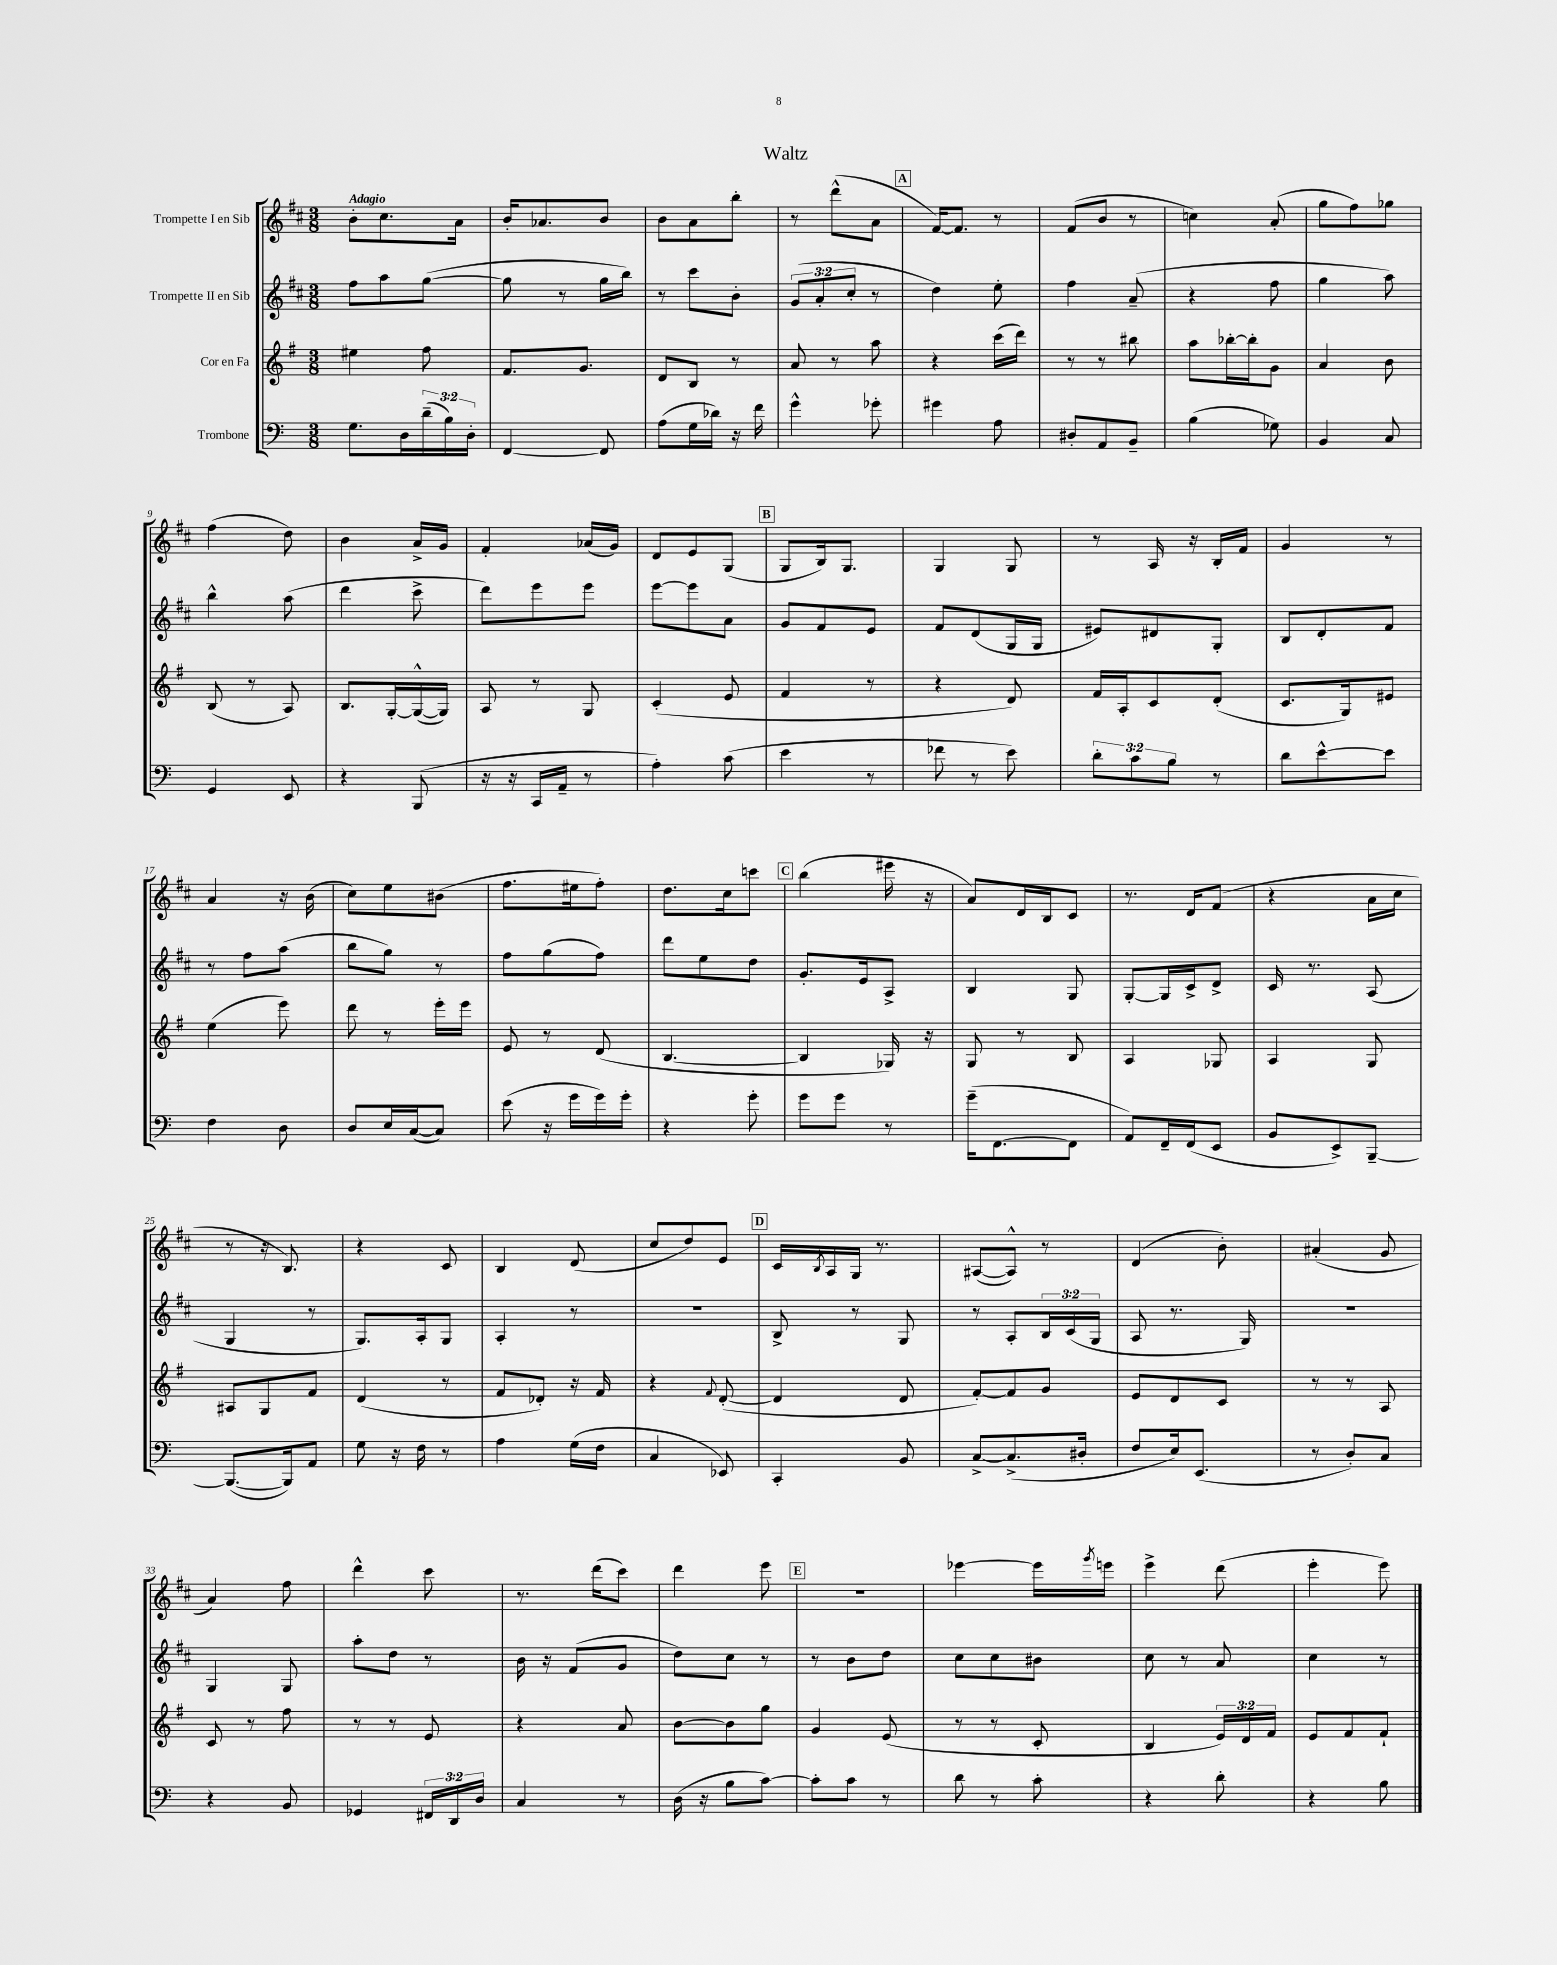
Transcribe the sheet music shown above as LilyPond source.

\header { title = "Waltz" }
<<
\new StaffGroup <<
\new Staff = "s0" \with { instrumentName = "Trompette I en Sib" } {
    \clef treble \key d \major \numericTimeSignature \time 3/8 \tempo "Adagio"
    b'8-. cis''8. a'16 |
    b'16-. aes'8. b'8 |
    b'8 a'8 b''8-. |
    r8 d'''8-^( a'8 |
    \mark \markup { \box "A" } fis'16~) fis'8. r8 |
    fis'8( b'8 r8 |
    c''4) a'8-.( |
    g''8 fis''8) ges''8 |
    fis''4( d''8) |
    b'4 a'16-> g'16 |
    fis'4-. aes'16( g'16) |
    d'8 e'8 g8( |
    \mark \markup { \box "B" } g8 b16) g8. |
    g4 g8 |
    r8 a16 r16 b16-. fis'16 |
    g'4 r8 |
    a'4 r16 b'16( |
    cis''8) e''8 bis'8( |
    fis''8. eis''16 fis''8-.) |
    d''8. cis''16 c'''8 |
    \mark \markup { \box "C" } b''4( eis'''16 r16 |
    a'8) d'16 b16 cis'8 |
    r8. d'16 fis'8( |
    r4 a'16 cis''16 |
    r8 r16 b8.) |
    r4 cis'8 |
    b4 d'8( |
    cis''8 d''8) e'8 |
    \mark \markup { \box "D" } cis'16 \acciaccatura { b8 } a16 g16 r8. |
    ais8~( ais8-^) r8 |
    d'4( b'8-.) |
    ais'4-.( g'8 |
    a'4) fis''8 |
    d'''4-^ cis'''8 |
    r8. d'''16( cis'''8) |
    d'''4 e'''8 |
    \mark \markup { \box "E" } R4. |
    ees'''4~ ees'''16 \acciaccatura { g'''8 } e'''16 |
    e'''4-> d'''8( |
    e'''4-. e'''8) \bar "|." |
}
\new Staff = "s1" \with { instrumentName = "Trompette II en Sib" } {
    \clef treble \key d \major \numericTimeSignature \time 3/8 \override Staff.TupletNumber.text = #tuplet-number::calc-fraction-text
    fis''8 a''8 g''8~( |
    g''8 r8 g''16 b''16) |
    r8 cis'''8 b'8-. |
    \tuplet 3/2 { g'8( a'8-. cis''8-. } r8 |
    \mark \markup { \box "A" } d''4) e''8-. |
    fis''4 a'8--( |
    r4 fis''8 |
    g''4 a''8) |
    b''4-^ a''8( |
    d'''4 cis'''8-> |
    d'''8) e'''8 e'''8 |
    e'''8~ e'''8 a'8 |
    \mark \markup { \box "B" } g'8 fis'8 e'8 |
    fis'8 d'8( g16 g16 |
    eis'8) dis'8 g8-. |
    b8 d'8-. fis'8 |
    r8 fis''8 a''8( |
    b''8 g''8) r8 |
    fis''8 g''8( fis''8) |
    d'''8 e''8 d''8 |
    \mark \markup { \box "C" } g'8.-. e'16 a8-> |
    b4 g8 |
    g8~-. g16 cis'16-> d'8-> |
    cis'16 r8. a8( |
    g4 r8 |
    g8.) a16-. g8 |
    a4-. r8 |
    R4. |
    \mark \markup { \box "D" } b8-> r8 g8 |
    r8 a8-. \tuplet 3/2 { b16 cis'16( g16 } |
    a8 r8. g16) |
    R4. |
    g4 g8 |
    a''8-. d''8 r8 |
    b'16 r16 fis'8( g'8 |
    d''8) cis''8 r8 |
    \mark \markup { \box "E" } r8 b'8 d''8 |
    cis''8 cis''8 bis'8 |
    cis''8 r8 a'8 |
    cis''4 r8 \bar "|." |
}
\new Staff = "s2" \with { instrumentName = "Cor en Fa" } {
    \clef treble \key g \major \numericTimeSignature \time 3/8 \override Staff.TupletNumber.text = #tuplet-number::calc-fraction-text
    eis''4 fis''8 |
    fis'8. g'8. |
    d'8 b8 r8 |
    a'8 r8 a''8 |
    \mark \markup { \box "A" } r4 c'''16( d'''16) |
    r8 r8 bis''8 |
    a''8 bes''16~-. bes''16-. g'8 |
    a'4 b'8 |
    b8( r8 a8) |
    b8. g16~-. g16~-^( g16) |
    a8 r8 g8 |
    c'4-.( e'8 |
    \mark \markup { \box "B" } fis'4 r8 |
    r4 d'8) |
    fis'16 a16-. c'8 d'8-.( |
    c'8. g16) eis'8 |
    e''4( e'''8) |
    d'''8 r8 e'''16-. e'''16 |
    e'8 r8 d'8( |
    b4.~ |
    \mark \markup { \box "C" } b4 ges16) r16 |
    g8 r8 b8 |
    a4 ges8 |
    a4 g8 |
    ais8 g8 fis'8 |
    d'4( r8 |
    fis'8 des'8-.) r16 fis'16 |
    r4 \appoggiatura { fis'8 } d'8~-.( |
    \mark \markup { \box "D" } d'4 d'8 |
    fis'8~-.) fis'8 g'8 |
    e'8 d'8 c'8 |
    r8 r8 a8 |
    c'8 r8 fis''8 |
    r8 r8 e'8 |
    r4 a'8 |
    b'8~ b'8 g''8 |
    \mark \markup { \box "E" } g'4 e'8( |
    r8 r8 c'8-. |
    b4 \tuplet 3/2 { e'16) d'16 fis'16 } |
    e'8 fis'8 fis'8-! \bar "|." |
}
\new Staff = "s3" \with { instrumentName = "Trombone" } {
    \clef bass \key c \major \numericTimeSignature \time 3/8 \override Staff.TupletNumber.text = #tuplet-number::calc-fraction-text
    g8. d16 \tuplet 3/2 { d'16--( b16) d16-. } |
    f,4~ f,8 |
    a8( g16 des'16) r16 f'16 |
    g'4-^ ges'8-. |
    \mark \markup { \box "A" } gis'4 a8 |
    dis8-. a,8 b,8-- |
    b4( ges8) |
    b,4 c8 |
    g,4 e,8 |
    r4 b,,8( |
    r16 r16 c,16 a,16-- r8 |
    a4-.) c'8( |
    \mark \markup { \box "B" } e'4 r8 |
    fes'8 r8 e'8) |
    \tuplet 3/2 { d'8-. c'8 b8 } r8 |
    d'8 e'8~-^ e'8 |
    f4 d8 |
    d8 e16 c16~( c8) |
    e'8( r16 g'16 g'16) g'16-. |
    r4 g'8-. |
    \mark \markup { \box "C" } g'8 g'8 r8 |
    g'16--( f,8.~ f,8 |
    a,8) f,16-- f,16( e,8 |
    b,8 e,8->) b,,8~-- |
    b,,8.~( b,,16) a,8 |
    g8 r16 f16 r8 |
    a4 g16( f16 |
    c4 ees,8) |
    \mark \markup { \box "D" } c,4-. b,8 |
    c8~-> c8.->( dis16-. |
    f8 e16) e,8.( |
    r8 d8-.) c8 |
    r4 b,8 |
    ges,4 \tuplet 3/2 { fis,16 d,16 d16 } |
    c4 r8 |
    d16( r16 b8 c'8~) |
    \mark \markup { \box "E" } c'8-. c'8 r8 |
    d'8 r8 c'8-. |
    r4 d'8-. |
    r4 b8 \bar "|." |
}
>>
>>
